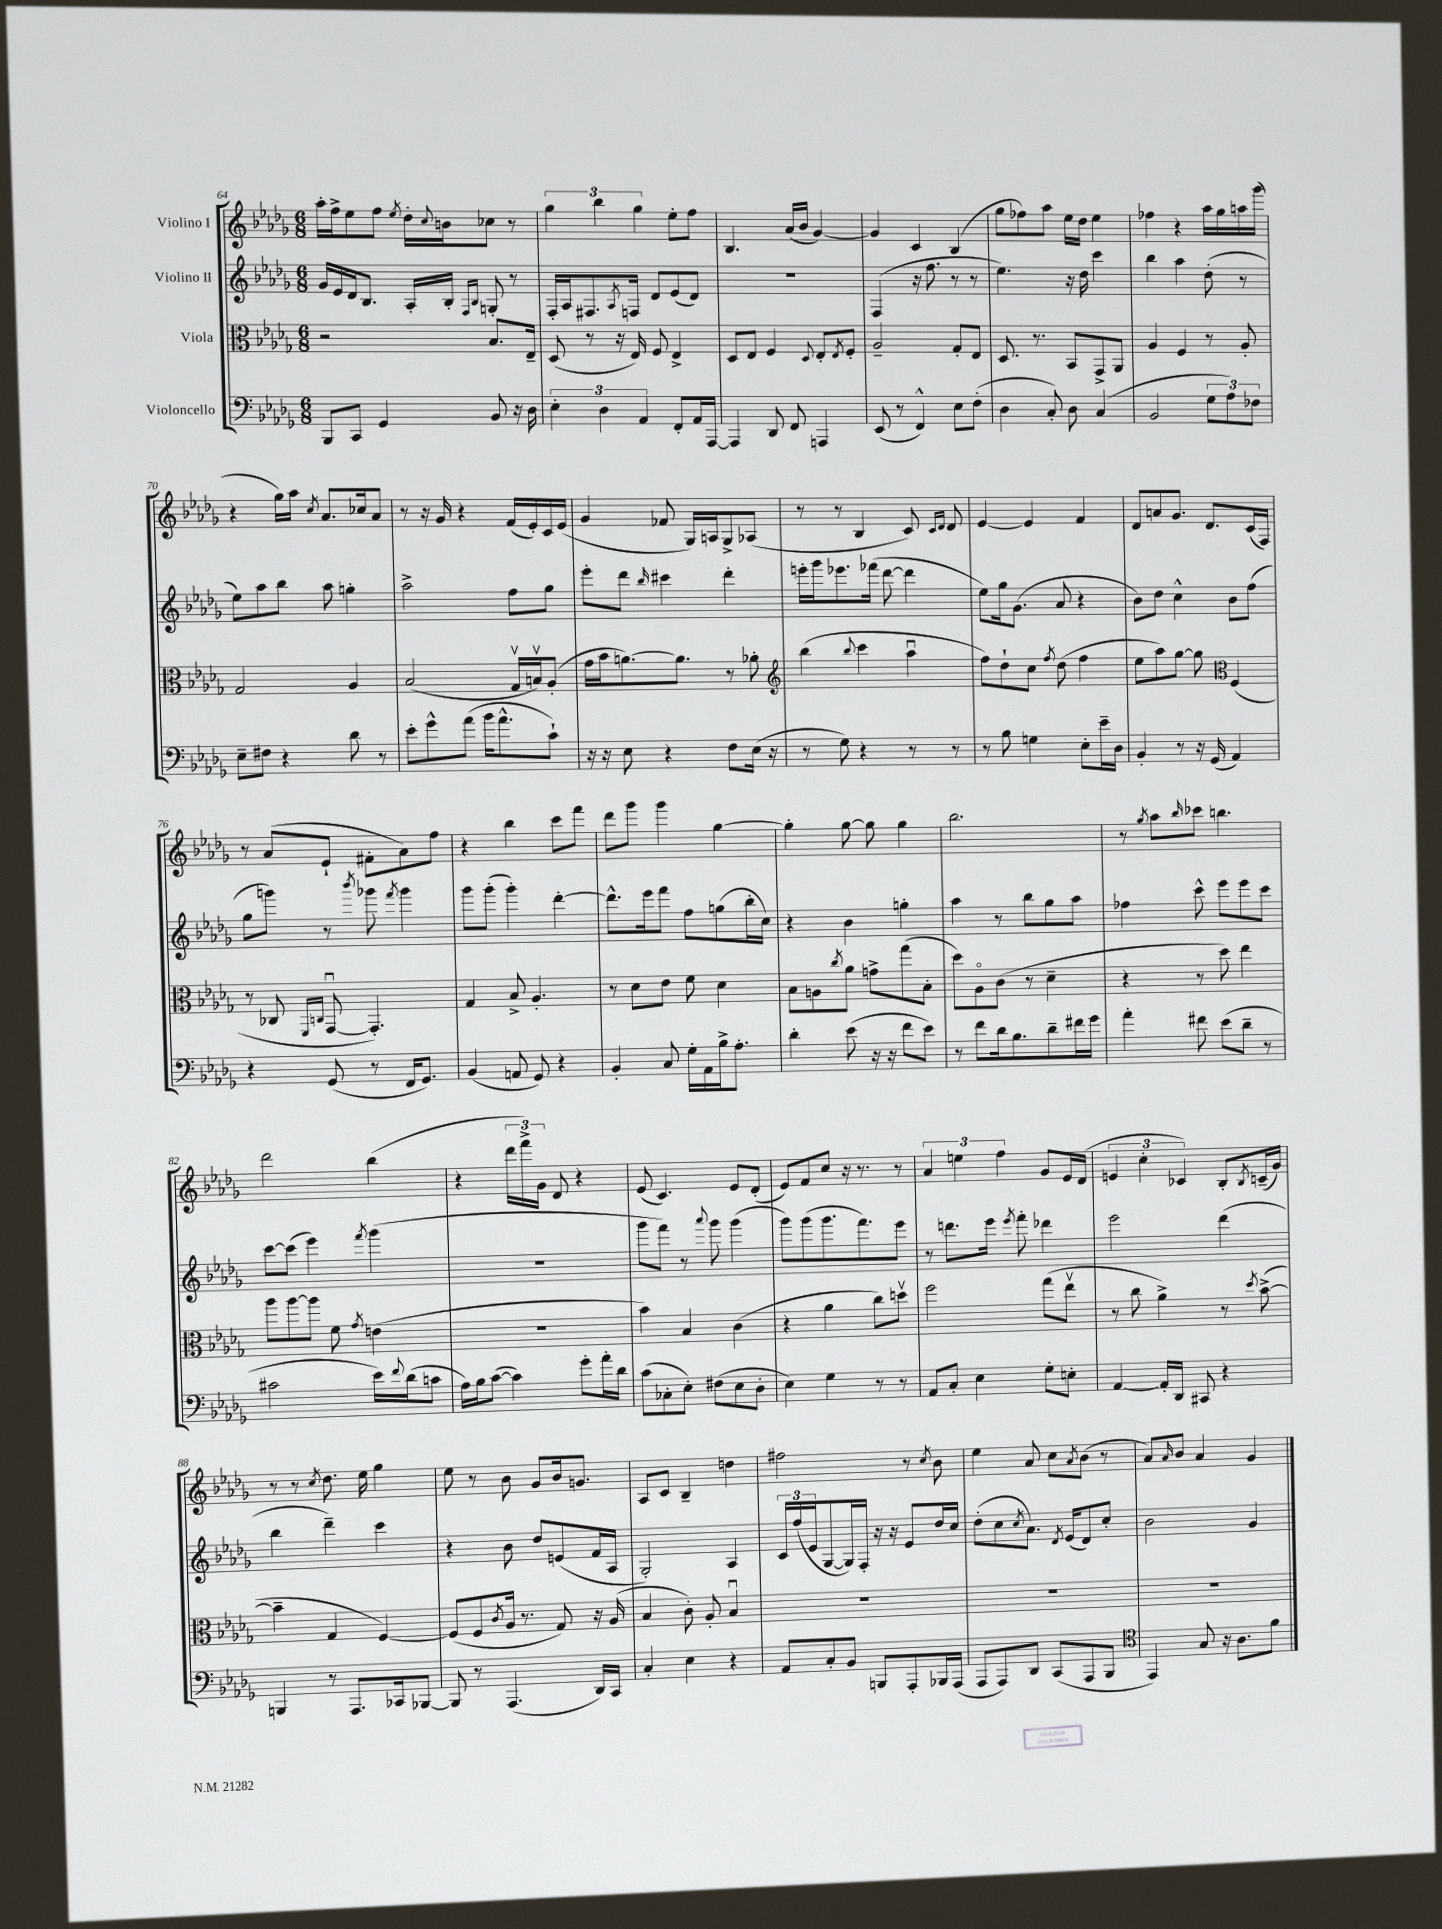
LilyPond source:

<<
\new StaffGroup <<
\new Staff = "s0" \with { instrumentName = "Violino I" } {
    \clef treble \key des \major \numericTimeSignature \time 6/8
    aes''16-. f''16-> ees''8 f''8 \acciaccatura { ees''8 } des''16-. \appoggiatura { c''8 } b'16 ces''8 r8 |
    \tuplet 3/2 { ges''4 bes''4 ges''4 } ees''8-. f''8 |
    bes4. aes'16( bes'16 ges'4~) |
    ges'4 c'4 bes4( |
    ges''8 fes''8) aes''8 ees''16 des''16 ees''4 |
    fes''4 r4 aes''16 ges''16 a''16 ges'''16( |
    r4 ges''16) aes''16 \acciaccatura { c''8 } aes'8. ces''16 aes'8 |
    r8 r16 ges'16 r4 f'16( ees'16-.) c'16 ees'16( |
    ges'4 fes'8 ges16) a16 ges8-> aes8( |
    r8 r8 bes4 c'8) \grace { c'16 des'16 } des'8 |
    ees'4~ ees'4 f'4 |
    des'8 a'8 ges'8. des'8. c'16( f16) |
    r8 aes'8( ees'8-! fis'8-. aes'8) f''8 |
    r4 bes''4 c'''8 f'''8 |
    des'''8 ges'''8 ges'''4 ges''4~ |
    ges''4-. ges''8~ ges''8 ges''4 |
    bes''2. |
    r8 \acciaccatura { ges''8 } aes''8 \grace { bes''16 } ces'''8 b''4. |
    des'''2 bes''4( |
    r4 \tuplet 3/2 { des'''16 f'''16->) ges'16 } des'8 r4 |
    ees'8( c'4.) ees'8 des'8-.( |
    ees'8) f'8 c''8 r16 r8. r8 |
    \tuplet 3/2 { aes'4 e''4 f''4 } ges'8 ees'16 des'16( |
    \tuplet 3/2 { e'4 c''4-. ces'4) } bes8-. \acciaccatura { bes8 } c'16--( ges'16) |
    r8 r8 \acciaccatura { c''8 } des''8. ees''16 ges''4 |
    ees''8 r8 bes'8 ges'8 bes'16 g'8. |
    aes8 c'8 bes4-- d''4 |
    fis''2 r8 \acciaccatura { c''8 } bes'8 |
    ees''4 aes'8 c''8 \acciaccatura { aes'8 } bes'8( r8 |
    aes'8) \grace { aes'16 } bes'8 aes'4 ges'4 \bar "|." |
}
\new Staff = "s1" \with { instrumentName = "Violino II" } {
    \clef treble \key des \major \numericTimeSignature \time 6/8
    ges'16 ees'16 des'16 bes8. aes16-. bes16-. \grace { f16 bes16 } g8-. r8 |
    f16-. aes16 fis8. \acciaccatura { aes8 } f16 des'8 ees'8( des'8) |
    R2. |
    f4( r16 f''8. r8 r8 |
    ees''4.) r16 des''16 c'''4 |
    bes''4 aes''4 des''8-.( r8 |
    ees''8) aes''8 bes''8 aes''8 g''4-. |
    aes''2-> f''8 ges''8 |
    ees'''8-. des'''8 \grace { bes''16 } cis'''4 des'''4-. |
    e'''16-. ges'''16 ees'''8. fes'''16( des'''8~ des'''4 |
    ees''8) ges''16 ges'8.( aes'8 r4 |
    bes'8) des''8 c''4-^ bes'8 f''8( |
    ges''8 g'''8) r8 \acciaccatura { bes'''8 } ges'''8 \acciaccatura { f'''8 } ges'''4 |
    ges'''8 ges'''8-.( ges'''4-.) des'''4~-. |
    des'''8.-^ ees'''16 f'''8 f''8 g''8( bes''16-. c''16) |
    r4 bes'4 g''4-. |
    aes''4 r8 bes''8 ges''8 aes''8 |
    fes''4 c'''8-^ ees'''8 ees'''8 c'''8 |
    c'''8~ c'''8( ees'''4) \acciaccatura { f'''8 } ges'''4( |
    R2. |
    ges'''8 f'''8) r8 \appoggiatura { aes'''8 } ges'''8 ges'''4( |
    ges'''8) ges'''8( ges'''8. f'''8.) ees'''8 |
    r8 d'''8. ees'''16 \acciaccatura { ees'''8 } f'''8-. des'''4 |
    ees'''2 des'''4( |
    bes''4 des'''4--) c'''4 |
    r4 bes'8 des''8 e'8( f'16 aes16 |
    ges2-.) aes4 |
    \tuplet 3/2 { c'16 f''16( ees'16 } ges8~ ges16) f16-. r16 r16 ees'8 des''16 c''16 |
    des''8-.( c''8 \acciaccatura { c''8 } aes'8.) \acciaccatura { des'8 } ees'16( des'8) c''8-. |
    bes'2 ges'4 \bar "|." |
}
\new Staff = "s2" \with { instrumentName = "Viola" } {
    \clef alto \key des \major \numericTimeSignature \time 6/8
    r2 bes8. ees16-- |
    des8( r8 r16 ees16) f8 ees4-> |
    des8 ees8 f4 \appoggiatura { des8 } ees8-. \acciaccatura { ees8 } f8-. |
    aes2-- ges8-. ees8 |
    des8. r8. bes,8 ges,8-> aes,8 |
    aes4 f4 r8 aes8-. |
    ges2 aes4 |
    bes2( ges16\upbow b16\upbow) aes8-.( |
    ges'16 bes'16 a'8.~) a'8. r8 aes'8-. |
    \clef treble bes''4( \appoggiatura { bes''8 } c'''4 aes''4\downbow |
    f''8) des''8-! c''8 \acciaccatura { f''8 } des''8( f''4 |
    ees''8 aes''8) ges''8~ ges''8 \clef alto f4( |
    r8 ces8 \grace { f,16 c16 } ges,8~\downbow ges,4.-.) |
    ges4 bes8-> aes4.-. |
    r8 des'8 ees'8 f'8 des'4 |
    bes8 a8 \acciaccatura { c''8 } aes'8 g'8-> ges''8( bes8-. |
    des''8) aes8\flageolet c'8( r8 des'4-- |
    r4 r8 des''8) ees''4 |
    aes''8 aes''8~ aes''8 f'8 \acciaccatura { ges'8 } e'4( |
    R2. |
    bes'4) bes4 c'4( |
    r4 aes'4 c''8) d''8\upbow |
    f''2 ges''8( ees''8\upbow |
    r8 c''8 aes'4->) r8 \acciaccatura { des''8 } bes'8~->( |
    bes'4-- ges4 f4~) |
    f8( f8 \acciaccatura { c'8 } aes16 r8. ges8) r16 aes16( |
    bes4 c'8-.) aes8-. bes4\downbow |
    R2. |
    R2. |
    R2. \bar "|." |
}
\new Staff = "s3" \with { instrumentName = "Violoncello" } {
    \clef bass \key des \major \numericTimeSignature \time 6/8
    bes,,8 c,8 ges,4 bes,8 r16 des16 |
    \tuplet 3/2 { ees4-. des4 aes,4 } f,8-. aes,16 aes,,16~ |
    aes,,4 des,8 f,8 a,,4 |
    ees,8( r8 f,4-^) ees8 f8-.( |
    des4 c8-.) des8 c4( |
    bes,2 \tuplet 3/2 { ges8 aes8) fes8 } |
    ees8-- fis8 r4 des'8 r8 |
    ees'8-. ges'8-^ aes'8( bes'16 aes'8.-^ c'8-!) |
    r16 r16 ees8 r4 f8 ees16( r16 |
    r8 ges8) r4 r8 r8 |
    r8 bes8 g4 ees8-. ees'16-- des16 |
    bes,4-. r8 r16 ges,16( aes,4) |
    r4 ges,8( r8 f,16 ges,8.) |
    bes,4( a,8 ges,8) r4 |
    bes,4-. c8 ges16-. aes,16 bes16-> aes8.-. |
    des'4-. ees'8( r16 r16 f'8 ees'8) |
    r8 f'8 des'16 bes8. des'8-- fis'16 ges'16 |
    aes'4-. fis'8 ees'8( des'8-- r8 |
    cis'2 ees'16) \appoggiatura { f'8 } des'16( c'8 |
    aes16) bes16 c'8~( c'4) ges'8-. aes'16-. des'16 |
    c'8( ces8-. ees8-.) fis8( ees8 des8-. |
    ees4) ges4 r8 r8 |
    aes,8 c8-. ees4 ges8-. e8-. |
    aes,4~ aes,16-. des,16 cis,8 r4 |
    b,,4 r8 aes,,8. ces,16 bes,,8~ |
    bes,,8 r8 aes,,4.( des,16) c,16 |
    c4-. ees4 r4 |
    aes,8 c8-. bes,8 b,,8 aes,,8-. bes,,16 aes,,16( |
    aes,,8 aes,,8) des,8 c,8( aes,,8 bes,,8 |
    \clef tenor ees,4) ges8 r16 aes8. f'8 \bar "|." |
}
>>
>>
\layout { \context { \Score currentBarNumber = #64 } }
